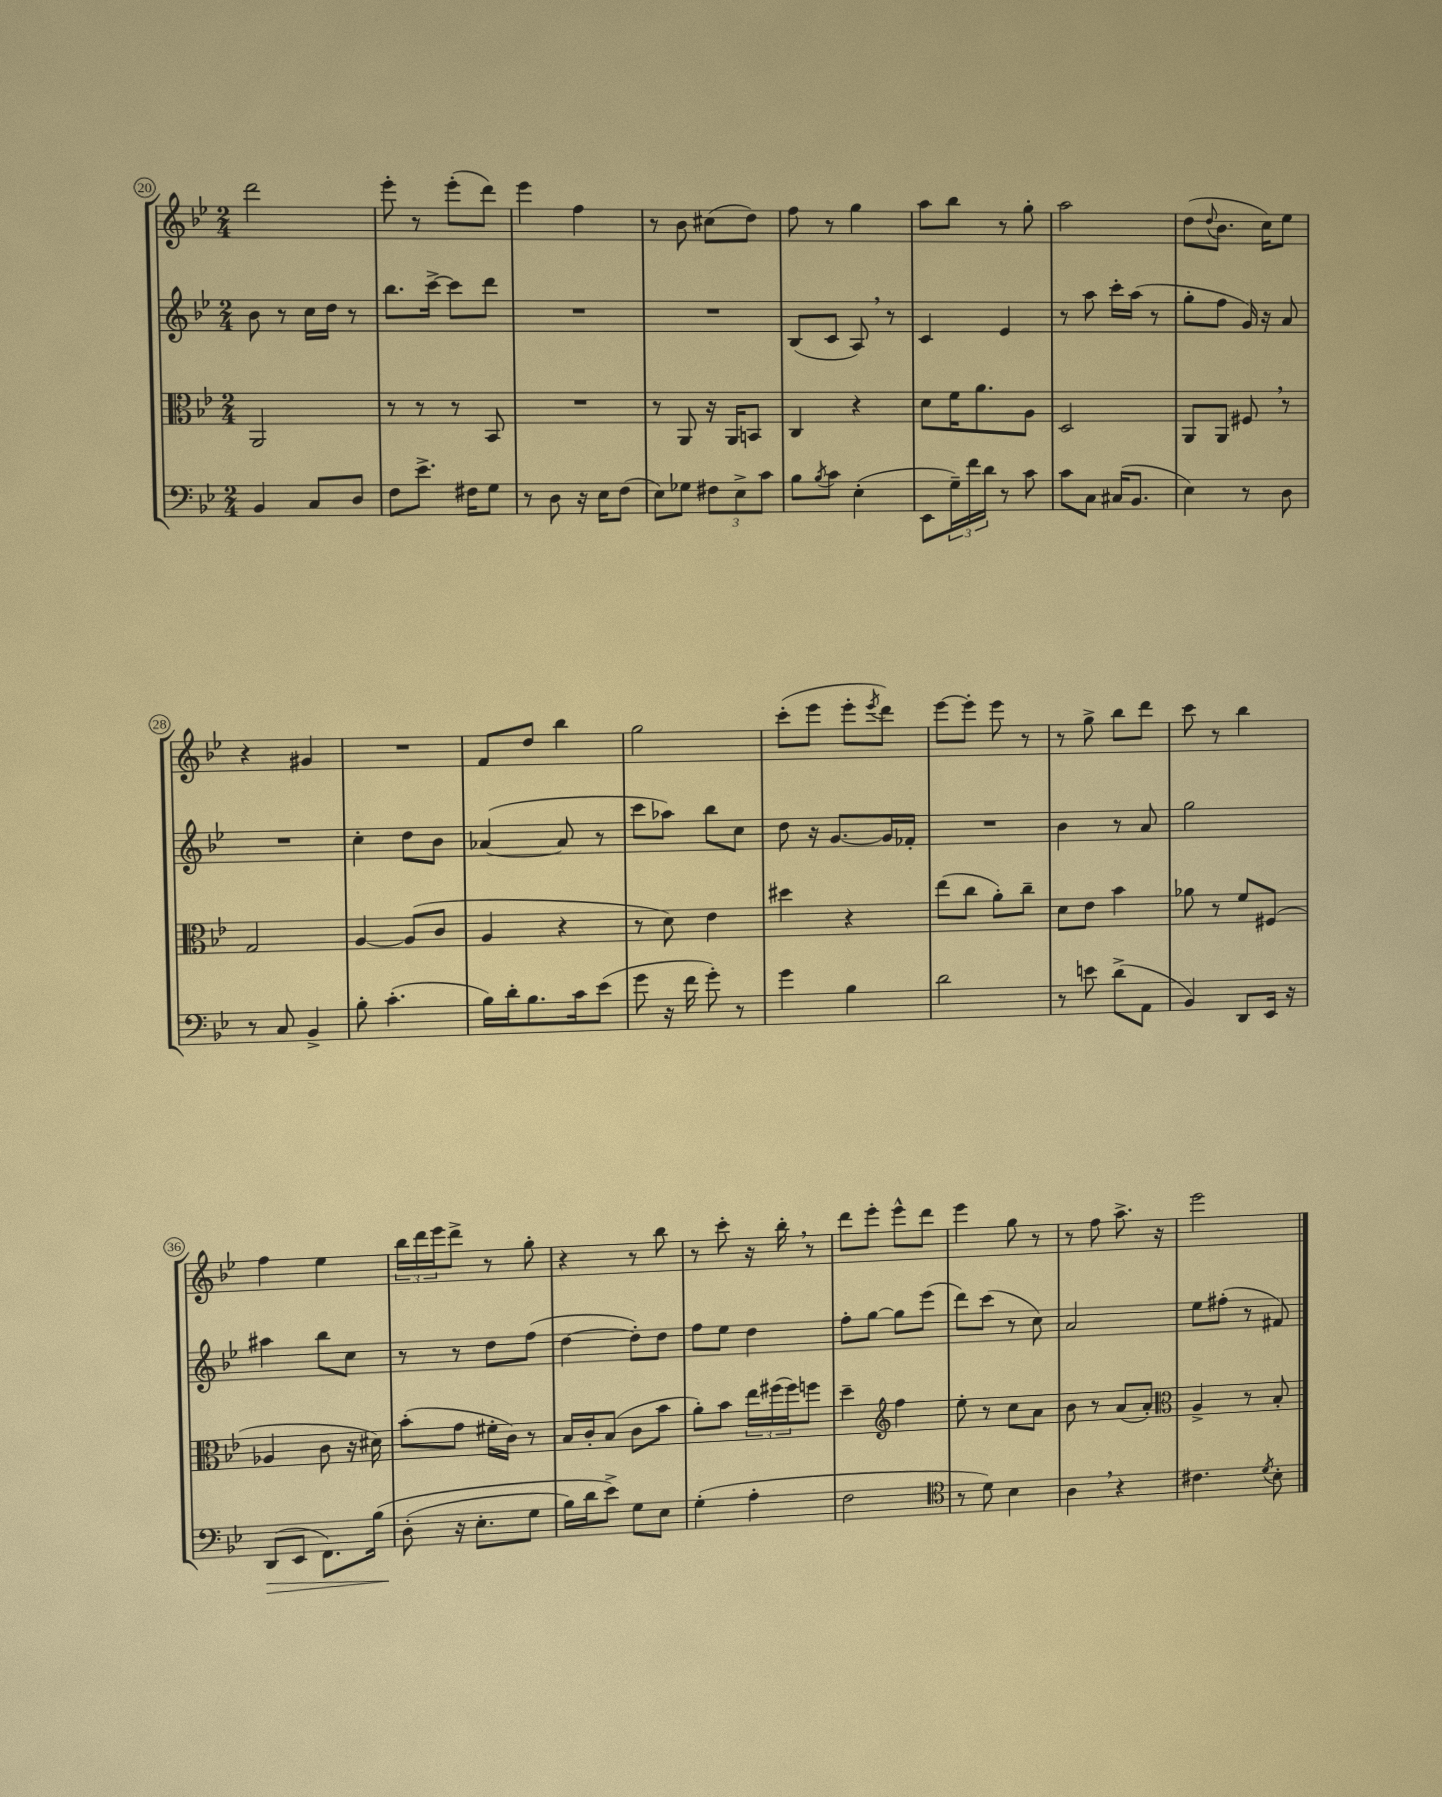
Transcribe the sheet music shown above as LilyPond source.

<<
\new StaffGroup <<
\new Staff = "s0" {
    \clef treble \key bes \major \numericTimeSignature \time 2/4
    d'''2 |
    ees'''8-. r8 ees'''8-.( d'''8) |
    ees'''4 f''4 |
    r8 bes'8 cis''8( d''8) |
    f''8 r8 g''4 |
    a''8 bes''8 r8 g''8-. |
    a''2 |
    d''8( \appoggiatura { d''8 } bes'8. c''16) ees''8 |
    r4 gis'4 |
    R2 |
    f'8 d''8 bes''4 |
    g''2 |
    c'''8-.( ees'''8 ees'''8-. \acciaccatura { ees'''8 } d'''8) |
    ees'''8~ ees'''8-. ees'''8 r8 |
    r8 g''8-> bes''8 d'''8 |
    c'''8 r8 bes''4 |
    f''4 ees''4 |
    \tuplet 3/2 { bes''16 d'''16 ees'''16 } d'''8-> r8 g''8-. |
    r4 r8 bes''8 |
    r8 c'''8-. r16 bes''16-. \breathe r8 |
    d'''8 ees'''8-. ees'''8-^ d'''8 |
    ees'''4 g''8 r8 |
    r8 f''8 a''8.-> r16 |
    ees'''2 \bar "|." |
}
\new Staff = "s1" {
    \clef treble \key bes \major \numericTimeSignature \time 2/4
    bes'8 r8 c''16 d''16 r8 |
    bes''8. c'''16~-> c'''8 d'''8 |
    R2 |
    R2 |
    bes8( c'8 a8) \breathe r8 |
    c'4 ees'4 |
    r8 a''8 c'''16-. a''16( r8 |
    g''8-. f''8 g'16) r16 a'8 |
    R2 |
    c''4-. d''8 bes'8 |
    aes'4~( aes'8 r8 |
    c'''8 aes''8) bes''8 c''8 |
    d''8 r16 g'8.~ g'16 fes'16-. |
    R2 |
    bes'4 r8 a'8 |
    g''2 |
    ais''4 bes''8 c''8 |
    r8 r8 d''8 f''8( |
    d''4~ d''8-.) d''8 |
    f''8 ees''8 d''4 |
    f''8-. g''8~ g''8 ees'''8( |
    d'''8) c'''8( r8 c''8) |
    a'2 |
    ees''8 fis''8-.( r8 fis'8) \bar "|." |
}
\new Staff = "s2" {
    \clef alto \key bes \major \numericTimeSignature \time 2/4
    a,2 |
    r8 r8 r8 bes,8 |
    R2 |
    r8 a,8 r16 a,16 b,8 |
    c4 r4 |
    d'8 f'16 a'8. a8 |
    d2 |
    a,8 a,8 fis8 \breathe r8 |
    g2 |
    a4~ a8( c'8 |
    a4 r4 |
    r8 d'8) ees'4 |
    dis''4 r4 |
    ees''8( c''8 a'8-.) c''8-- |
    d'8 ees'8 bes'4 |
    aes'8 r8 f'8 fis8( |
    aes4 c'8 r16 dis'16) |
    bes'8-.( g'8 fis'16-. c'16) r8 |
    bes16 c'16-. bes8( c'8 bes'8 |
    a'8-.) bes'8 \tuplet 3/2 { ees''16 fis''16( fis''16) } f''8 |
    d''4-- \clef treble f''4 |
    ees''8-. r8 c''8 a'8 |
    bes'8 r8 a'8( a'8-.) |
    \clef alto a4-> r8 bes8-. \bar "|." |
}
\new Staff = "s3" {
    \clef bass \key bes \major \numericTimeSignature \time 2/4
    bes,4 c8 d8 |
    f8 ees'8.-> fis16 g8 |
    r8 d8 r16 ees16 f8( |
    ees8) ges8 \tuplet 3/2 { fis8 ees8-> c'8 } |
    bes8 \acciaccatura { bes8 } c'8 ees4-.( |
    ees,8 \tuplet 3/2 { g16--) f'16 d'16 } r8 c'8 |
    c'8 c8 cis16( bes,8. |
    ees4) r8 d8 |
    r8 c8 bes,4-> |
    bes8-. c'4.-.( |
    bes16) d'16-. bes8. c'16 ees'8( |
    g'8 r16 f'16 g'8-.) r8 |
    g'4 bes4 |
    d'2 |
    r8 e'8 d'8->( a,8 |
    bes,4) d,8 ees,16 r16 |
    d,8\>( ees,8 f,8.) bes16\( |
    d8-.\!( r16 ees8.-. g8 |
    bes16) d'16 ees'8->\) g8 ees8 |
    g4-.( a4-. |
    f2 |
    \clef tenor r8 d'8) bes4 |
    a4 \breathe r4 |
    cis'4. \acciaccatura { d'8 } bes8-. \bar "|." |
}
>>
>>
\layout { \context { \Score currentBarNumber = #20 \override BarNumber.stencil = #(make-stencil-circler 0.1 0.3 ly:text-interface::print) } }
